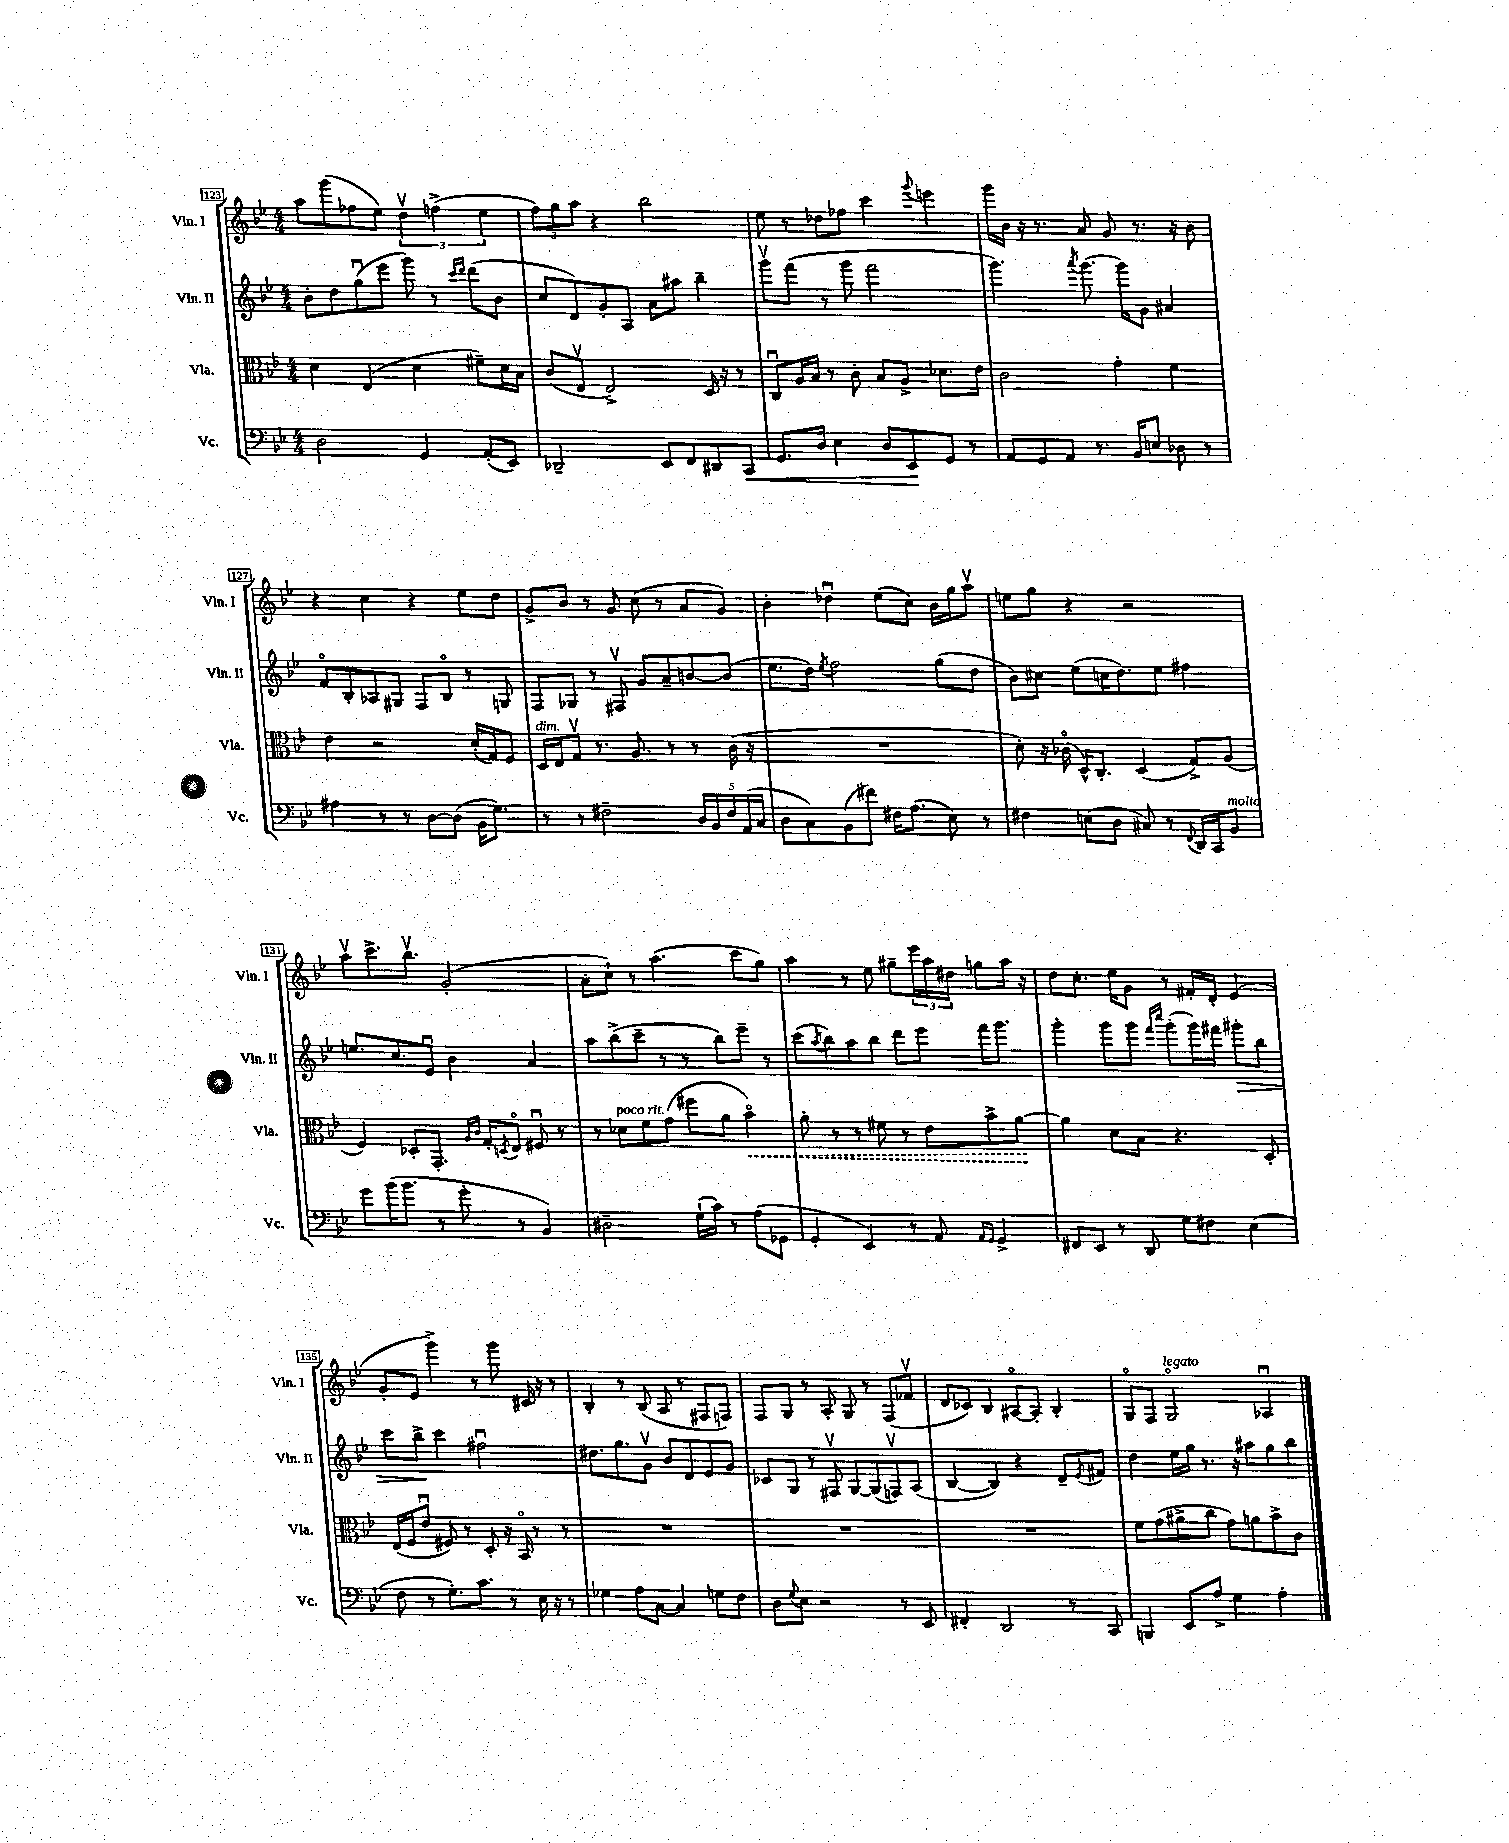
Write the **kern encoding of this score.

**kern	**kern	**kern	**kern
*staff4	*staff3	*staff2	*staff1
*clefF4	*clefC3	*clefG2	*clefG2
*k[b-e-]	*k[b-e-]	*k[b-e-]	*k[b-e-]
*M4/4	*M4/4	*M4/4	*M4/4
2D	4d	8b-'	8aa
.	.	8dd	(8ggg
.	(4E-	(8ggu	8ff-
.	.	8eee-	8ee-)
4GG	4d	8ggg)	6ddv
.	.	8r	.
.	.	.	(6ff^
.	.	16qqccc	.
.	.	16qqddd	.
(8AA'	8f#~)	(8ddd	.
.	.	.	6ee-
8EE-)	16d	8b-	.
.	16B-	.	.
=	=	=	=
2DD-~	(8c	8cc	12ff)
.	.	.	12gg
.	8E-v	8d)	.
.	.	.	12aa
.	2E-^)	8g'	4r
.	.	8A	.
8EE-	.	8a	2bb-
8FF	.	8aa#	.
8DD#	16D	4bb-~	.
.	16r	.	.
8CC	8r	.	.
=	=	=	=
8.GG	8Cu	8gggv	8ee-
.	16A	(8fff	8r
16D	16B-	.	.
4E-	8r	8r	8dd-
.	8c'	8ggg	8ff-
8D	8B-	2fff	4ccc
8EE-	8A^	.	.
.	.	.	8qqggg
8GG	8.d-	.	4eee
8r	.	.	.
.	16e-	.	.
=	=	=	=
8AA	2c	4.ggg)	16ggg
.	.	.	16b-
8GG	.	.	16r
.	.	.	8.r
8AA	.	.	.
.	.	8qaaa	.
8.r	.	[8.ggg	8a
.	4g'	.	8g
16BB-	.	16ggg]	.
8E	.	8g	8.r
8D-	4f	4a#	.
.	.	.	16r
8r	.	.	8b-
=	=	=	=
4A#	4e-	8fo	4r
.	.	8B-'	.
8r	2r	8A-	4cc
8r	.	8G#	.
[8D	.	8F	4r
(8D]	.	8B-o	.
16BB-	(16d'	8r	8ee-
8.G)	16G)	.	.
.	8F	8G	8dd
=	=	=	=
8r	16D	8F	8g^
.	16E-	.	.
8r	8Gv	8G-	8b-
2F#~	8.r	8r	8r
.	.	8F#v	8g
.	8.A	.	.
.	.	8g	(8cc
.	8r	8a~	8r
20D	8r	[8b	8a
20BB-	.	.	.
20F#	.	.	.
.	(16c	(8b]	8g)
(20AA	.	.	.
.	16r	.	.
20C	.	.	.
=	=	=	=
8D	1r	8.ee-	4b-'
8C)	.	.	.
.	.	16dd)	.
.	.	8qee-	.
(8BB-	.	2ff	4dd-u
8f#)	.	.	.
16F#	.	.	(8ee-
(8.A	.	.	.
.	.	.	8cc)
8E-)	.	(8gg	16b-
.	.	.	16gg
8r	.	8dd	8aav
=	=	=	=
4F#	8d')	8b-)	8ee
.	16r	8cc#	8gg
.	(16c-o	.	.
(8E	16D^^)	(8ee-	4r
.	8.C'	.	.
8D	.	16cc	.
.	.	8.dd)	.
8C#)	(4D	.	2r
8r	.	8ee-	.
8qqFF	.	.	.
16DD	8G^)	4ff#	.
16CC	.	.	.
8BB-	(8A	.	.
=	=	=	=
8g	4F)	8.ee	8aav
(16b-	.	.	8.ccc^
8.b-	.	8.cc	.
.	8D-'	.	.
.	.	.	8.bb-v
8r	8.GG'	8e-u	.
8g'	.	4b-	(2g'
.	16qqA	.	.
.	16qqc	.	.
.	16G'	.	.
.	8qD	.	.
8r	8E-o	.	.
4BB-)	8F#u	4a	.
.	8r	.	.
=	=	=	=
2D#~	8r	8aa	8a'
.	8d-	(8bb-^	8cc`)
.	8f	8ccc~	8r
.	(8g	8r	(4.aa
(16G`	8ff#	8r	.
16c)	.	.	.
8r	8a	8bb-)	.
(8A	4b-o)	8eee-~	8ccc
8GG-	.	8r	8gg)
=	=	=	=
4GG'	8a'	(8ccc	4aa
.	.	8qaa	.
.	8r	8bb-)	.
4EE-)	8r	8aa	8r
.	8f#	8bb-	8ee-
8r	8r	8ddd	8gg#~
8AA	8e-	8eee-	24eee-
.	.	.	24aa
.	.	.	24dd#
16qqAA	.	.	.
16qqGG	.	.	.
4GG^	8b-^	16fff	8gg
.	.	8.ggg	.
.	[8a	.	16aa
.	.	.	16r
=	=	=	=
8FF#	4a]	4ggg'	8dd
8EE-	.	.	8.cc'
8r	8d	8ggg	.
.	.	.	16ee-
8DD	8B-	8ggg	8g
.	.	16qqfff	.
.	.	16qqcccc	.
8G	4.r	(8ggg'	8r
8F#	.	16ggg)	16f#'
.	.	16fff#	16d'
(4E-	.	8ggg#'	(4e-
.	8D'	8bb-	.
=	=	=	=
8F	(16E-	8ccc	8g'
.	16F	.	.
8r	8e-u	8bb-^	8e-
8.G')	8F#)	4ccc	4ggg^)
.	8r	.	.
8.c	.	.	.
.	8D'	2ff#u	8r
8r	16r	.	8ggg
.	16BB-o	.	.
16E-	8r	.	16c#
16r	.	.	16r
8r	8r	.	8r
=	=	=	=
4G-	1r	8.dd#	4B-'
.	.	8.gg	.
8A	.	.	8r
[8C	.	8gv	(8B-
4C]	.	8b-	8A
.	.	8d	8r
8G	.	8e-	8F#
8F	.	8g	8F)
=	=	=	=
8D	1r	8c-	8F
8qqG	.	.	.
8E-	.	8G	8G
2r	.	8r	8r
.	.	8F#v	8A'
.	.	[8G	8G
.	.	(8G]	8r
8r	.	8Fv)	(8F
8EE-	.	(8A	8f-v
=	=	=	=
4FF#'	1r	[4B-	8d
.	.	.	8c-)
2DD	.	4B-])	4B-
.	.	4r	[8A#o
.	.	.	8A#']
8r	.	8d~	4B-'
.	.	8qe-	.
8CC	.	8f#	.
=	=	=	=
4BBB	8f	4dd	8Go
.	(8g	.	8F
8EE-	8a#^	16ee-	2Go
.	.	16gg	.
8A^	8cc	8.r	.
4G	8g)	.	.
.	.	16r	.
.	8a	8aa#	.
4A'	8b-^	8gg	4A-u
.	8c	8bb-	.
==	==	==	==
*-	*-	*-	*-
